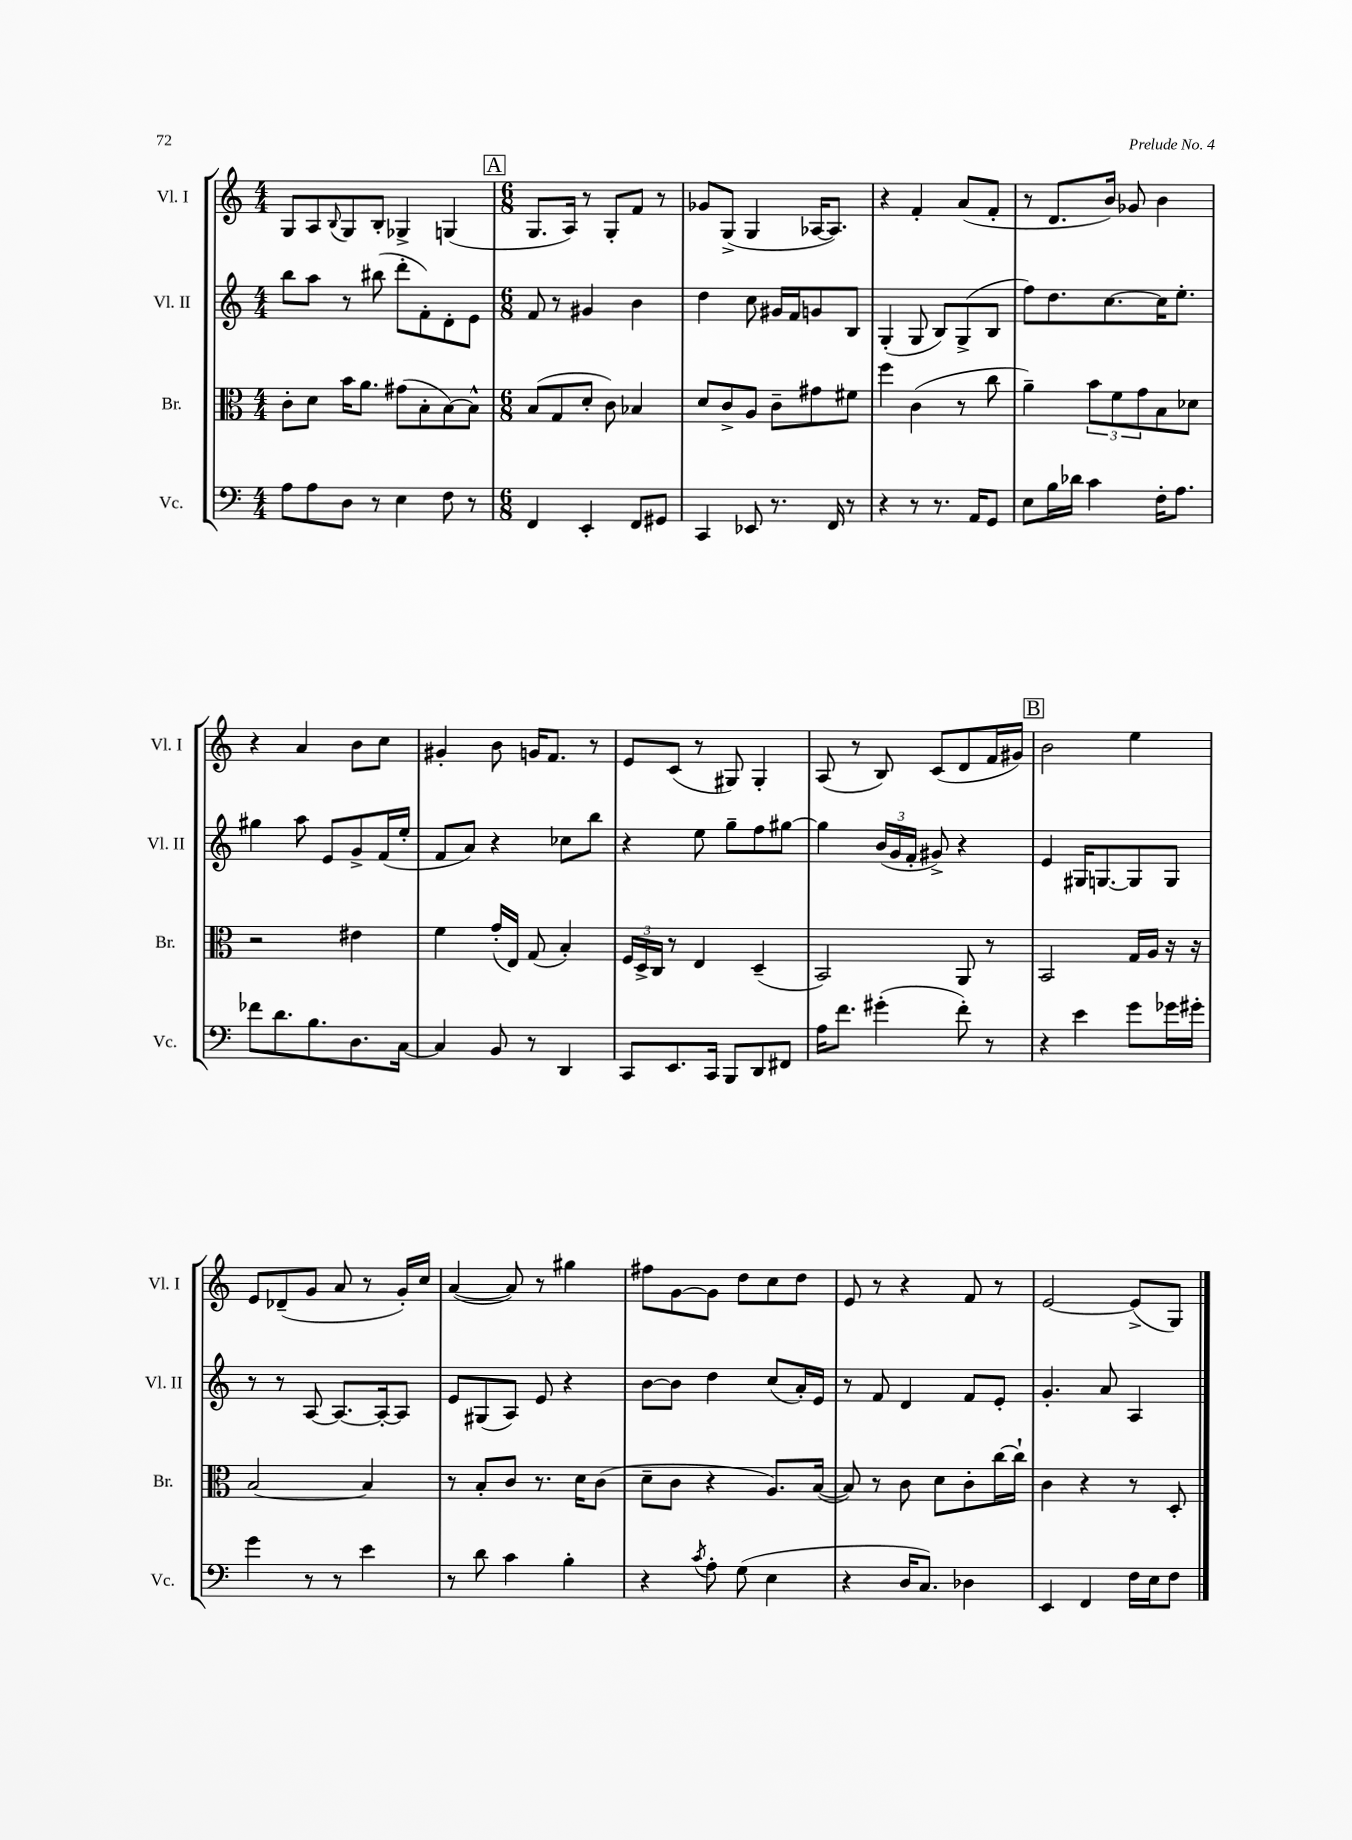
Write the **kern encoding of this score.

**kern	**kern	**kern	**kern
*staff4	*staff3	*staff2	*staff1
*clefF4	*clefC3	*clefG2	*clefG2
*k[]	*k[]	*k[]	*k[]
*M4/4	*M4/4	*M4/4	*M4/4
8A	8c'	8bb	8G
8A	8d	8aa	8A
.	.	.	8qqB
8D	16b	8r	8G
.	8.a	.	.
8r	.	(8bb#	8B'
4E	(8g#	8ddd'	4G-^
.	8B'	8f')	.
8F	[8B)	8d'	(4G
8r	8B^^]	8e	.
=	=	=	=
*M6/8	*M6/8	*M6/8	*M6/8
4FF	(8B	8f	8.G
.	8G	8r	.
.	.	.	16A)
4EE'	8d'	4g#	8r
.	8c)	.	8G'
8FF	4B-	4b	8f
8GG#	.	.	8r
=	=	=	=
4CC	8d	4dd	8g-
.	8c^	.	(8G^
8EE-	8A	8cc	4G
8.r	8c~	16g#	.
.	.	16f	.
.	8g#	8g	[16A-
16FF	.	.	8.A-])
8r	8f#	8B	.
=	=	=	=
4r	4ff	(4G'	4r
8r	(4c	8G	4f'
8.r	.	8B)	.
.	8r	(8G^	(8a
16AA	.	.	.
8GG	8cc	8B	8f'
=	=	=	=
8E	4a~)	8ff)	8r
16B	.	8.dd	8.d
16d-	.	.	.
4c	12b	.	.
.	.	[8.cc	16b)
.	12f	.	.
.	.	.	8g-
.	12g	.	.
16F'	8B	16cc]	4b
8.A	.	8.ee'	.
.	8d-	.	.
=	=	=	=
8f-	2r	4gg#	4r
8.d	.	.	.
.	.	8aa	4a
8.B	.	.	.
.	.	8e	.
8.D	4e#	8g^	8b
.	.	(16f	8cc
[16C	.	16ee'	.
=	=	=	=
4C]	4f	8f	4g#'
.	.	8a)	.
8BB	(16g'	4r	8b
.	16E)	.	.
8r	(8G	.	16g
.	.	.	8.f
4DD	4B')	8cc-	.
.	.	8bb	8r
=	=	=	=
8CC	24F	4r	8e
.	24D^	.	.
.	24C	.	.
8.EE	8r	.	(8c
.	4E	8ee	8r
16CC	.	.	.
8BBB	.	8gg~	8G#)
8DD	(4D~	8ff	4G#'
8FF#	.	[8gg#	.
=	=	=	=
16A	2BB)	4gg#]	(8A
8.f	.	.	.
.	.	.	8r
(4g#'	.	(24b	8B)
.	.	24g	.
.	.	24f'	.
.	.	8g#^)	(8c
8f')	8AA	4r	8d
8r	8r	.	16f
.	.	.	16g#)
=	=	=	=
4r	2BB	4e	2b
4e	.	16G#	.
.	.	[8.G	.
8g	16G	8G]	4ee
.	16A	.	.
16g-	16r	8G	.
16g#'	16r	.	.
=	=	=	=
4g	[2B	8r	8e
.	.	8r	(8d-~
8r	.	[8A	8g
8r	.	8.A_	8a
4e	4B]	.	8r
.	.	16A'_	.
.	.	8A]	16g')
.	.	.	16cc
=	=	=	=
8r	8r	8e	([4a
8d	8B'	(8G#	.
4c	8c	8A)	8a])
.	8.r	8e	8r
4B'	.	4r	4gg#
.	16d	.	.
.	(8c	.	.
=	=	=	=
4r	8d~	[8b	8ff#
.	8c	8b]	[8g
8qc	.	.	.
8A'	4r	4dd	8g]
(8G	.	.	8dd
4E	8.A)	(8cc	8cc
.	.	16a')	8dd
.	([16B	16e	.
=	=	=	=
4r	8B])	8r	8e
.	8r	8f	8r
16D	8c	4d	4r
8.C)	.	.	.
.	8d	.	.
4D-	8c'	8f	8f
.	[16cc	8e'	8r
.	16cc`]	.	.
=	=	=	=
4EE	4c	4.g'	[2e
4FF	4r	.	.
.	.	8a	.
16F	8r	4A	(8e^]
16E	.	.	.
8F	8D'	.	8G)
==	==	==	==
*-	*-	*-	*-
